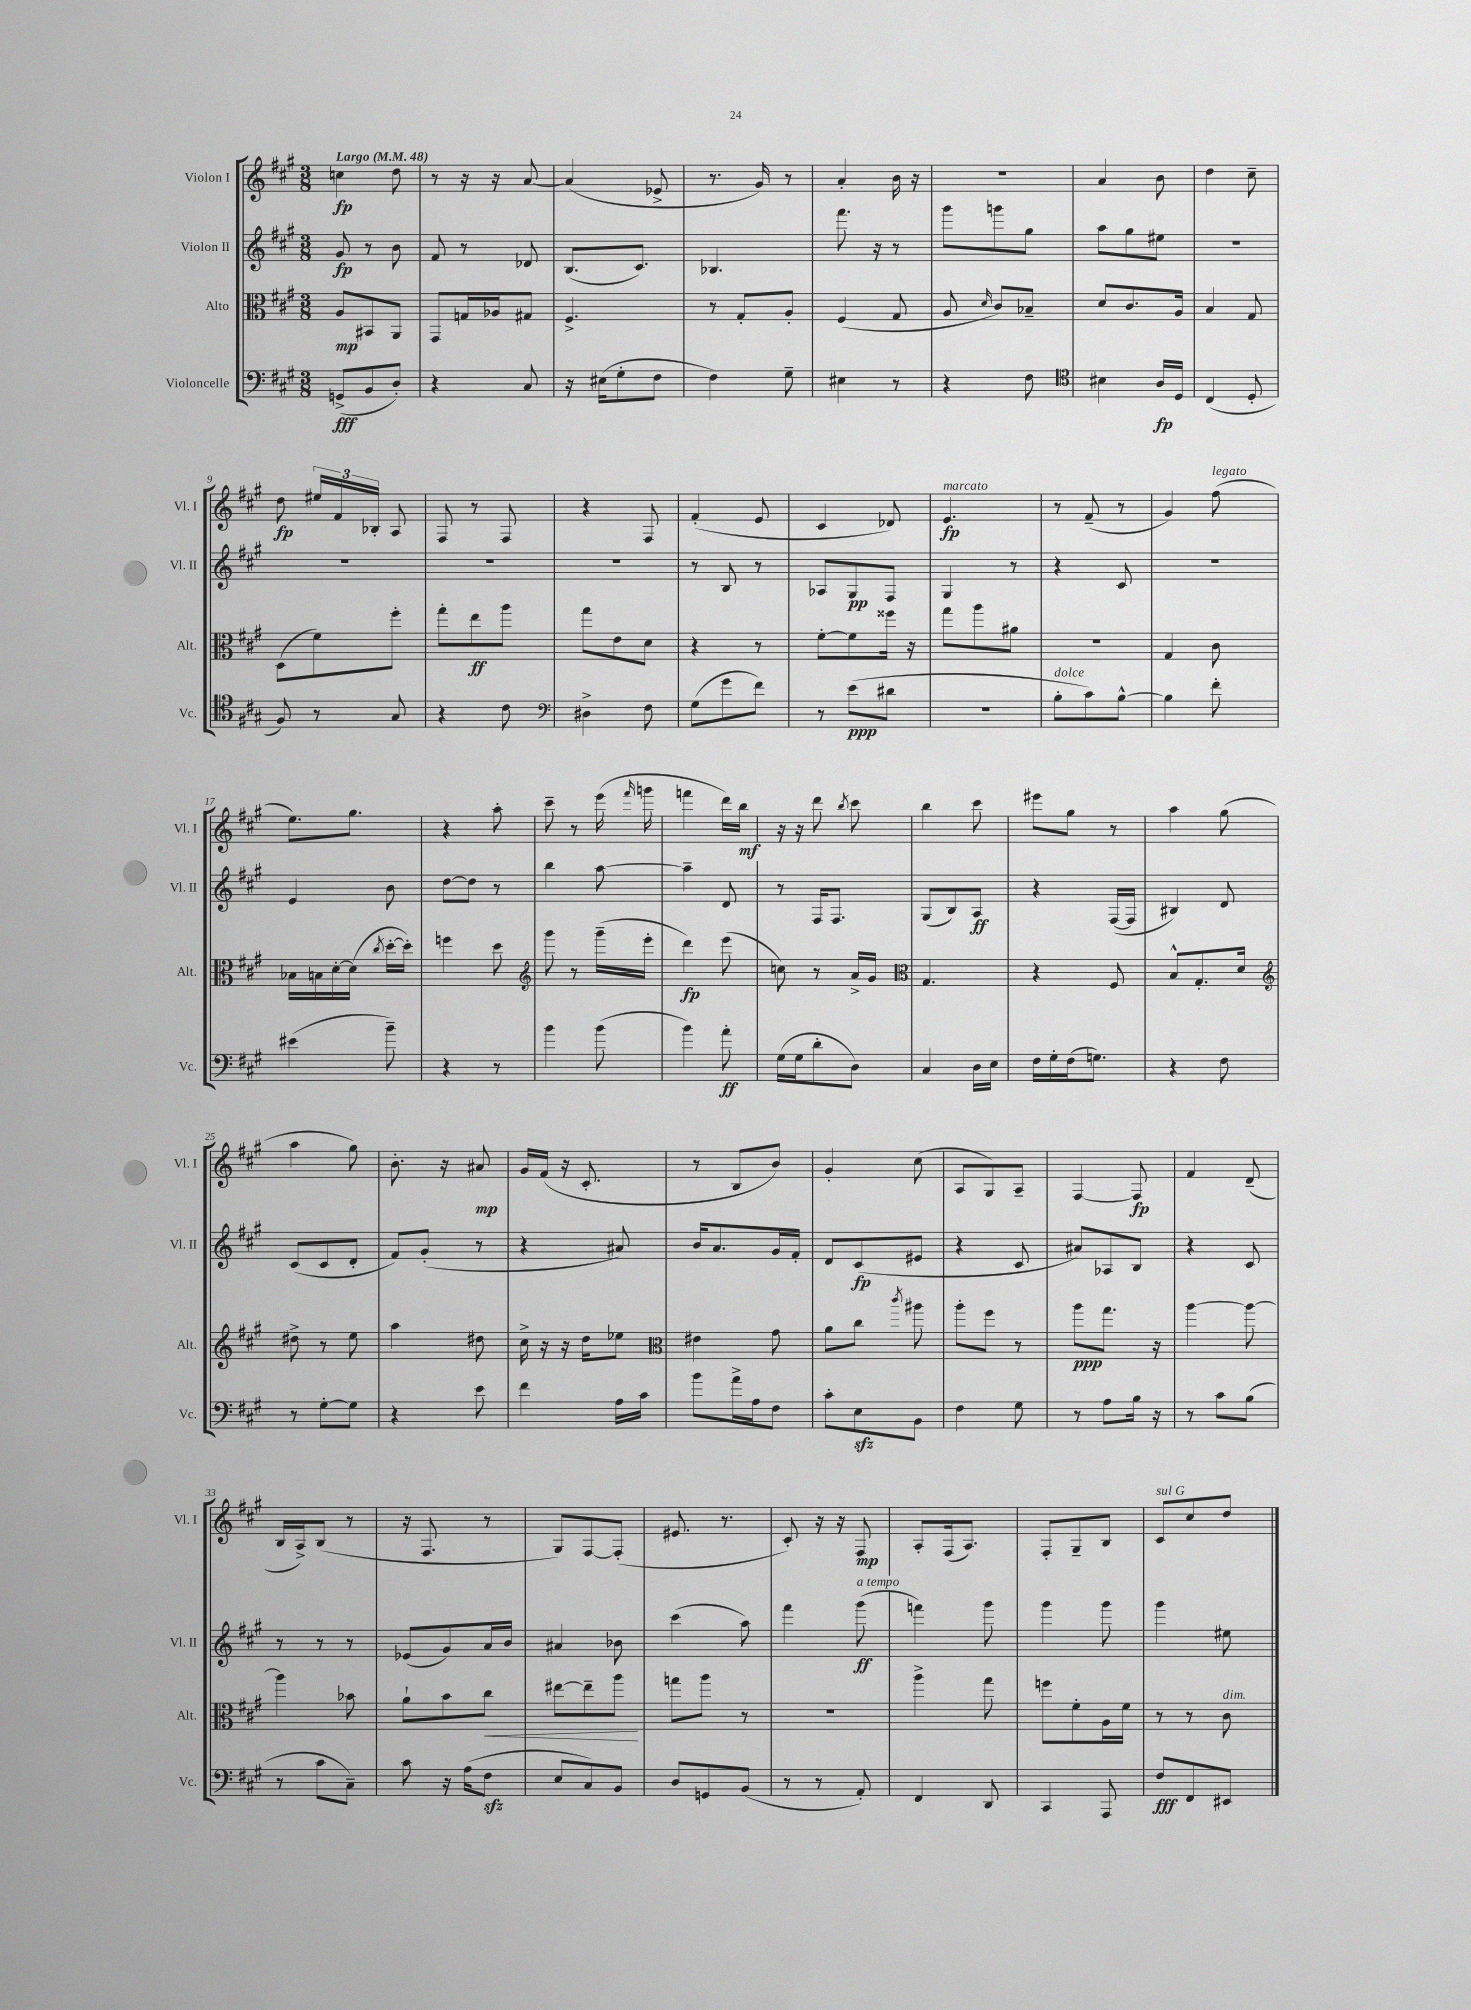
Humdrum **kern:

**kern	**kern	**kern	**kern
*staff4	*staff3	*staff2	*staff1
*clefF4	*clefC3	*clefG2	*clefG2
*k[f#c#g#]	*k[f#c#g#]	*k[f#c#g#]	*k[f#c#g#]
*M3/8	*M3/8	*M3/8	*M3/8
*MM48	*MM48	*MM48	*MM48
(8GG^	8A	8g#	4cc
8BB	8BB#	8r	.
8D')	8AA	8b	8dd
=	=	=	=
4r	8GG#	8f#	8r
.	16G	8r	16r
.	16A-	.	16r
8C#	8G#	8d-	[8a
=	=	=	=
16r	4.F#^	(8.B	(4a]
(16E#	.	.	.
8G#'	.	.	.
.	.	8.c#)	.
8F#	.	.	8e-^
=	=	=	=
4F#)	8r	4.B-	8.r
.	8G#'	.	.
.	.	.	16g#)
8G#~	8A'	.	8r
=	=	=	=
4E#	(4F#	8.fff#	4a'
.	.	16r	.
8r	8G#	8r	16b
.	.	.	16r
=	=	=	=
4r	8A	8ggg#	4.r
.	16qqd	.	.
.	8c#)	8ggg	.
8F#	8B-~	8gg#	.
=	=	=	=
*clefC4	*	*	*
4B#	8d	8aa	4a
.	8.c#	8gg#	.
16A	.	8ee#	8b
16D	16A	.	.
=	=	=	=
(4C#	4B	4.r	4dd
8D'	8G#	.	8cc#~
=	=	=	=
8F#)	(8D	4.r	8dd
8r	8f#)	.	24ee#
.	.	.	24f#
.	.	.	24B-'
8G#	8ff#'	.	8A
=	=	=	=
4r	8gg#'	4.r	8F#
.	8ee	.	8r
8c#	8aa	.	8F#
=	=	=	=
*clefF4	*	*	*
4D#^	8gg#	4.r	4r
.	8e	.	.
8F#	8d	.	8F#
=	=	=	=
(8G#	4r	8r	(4f#'
8g#	.	8B	.
8f#)	8r	8r	8e
=	=	=	=
8r	[8f#'	8A-	4c#
(8e	8f#]	8G#	.
8d#	16ff##	8F#	8d-)
.	16r	.	.
=	=	=	=
4.r	8gg#	4G#	4.e
.	8aa	.	.
.	8a#	8r	.
=	=	=	=
8B'	4.r	4r	8r
8c#)	.	.	(8f#~
[8B^^	.	8c#	8r
=	=	=	=
4B]	4G#	4.r	4g#)
8f#'	8c#	.	(8ff#
=	=	=	=
(4e#	16B-	4e	8.ee)
.	16B	.	.
.	[16d'	.	.
.	(16d]	.	8.gg#
.	8qcc#	.	.
8b~)	[16dd'	8b	.
.	16dd'])	.	.
=	=	=	=
4r	4ff	[8dd	4r
.	.	8dd]	.
8r	8dd	8r	8aa'
=	=	=	=
*	*clefG2	*	*
4b	8ggg#	4bb	8ccc#~
.	8r	.	8r
(8b	(16ggg#~	[8aa	(16eee
.	.	.	16qqfff#
.	16eee'	.	16ggg
=	=	=	=
4b)	4ddd)	4aa~]	4fff
8a'	(8eee	8d	16ddd)
.	.	.	16bb
=	=	=	=
(16G#	8cc)	8r	16r
16G#	.	.	16r
8d'	8r	16F#	8ddd
.	.	8.F#	.
.	.	.	8qbb
8D)	16a^	.	8ccc#
.	16g#	.	.
=	=	=	=
*	*clefC3	*	*
4C#	4.G#	(8G#	4bb
.	.	8B)	.
16D	.	8A	8ccc#
16E	.	.	.
=	=	=	=
16F#	4r	4r	8eee#
16G#'	.	.	.
(16F#	.	.	8gg#
8.G)	.	.	.
.	8F#	([16F#	8r
.	.	16F#]	.
=	=	=	=
4r	8B^^	4B#)	4aa
.	8.G#'	.	.
8F#	.	8d	(8gg#
.	16d	.	.
=	=	=	=
*	*clefG2	*	*
8r	8dd#^	(8c#	4aa
[8G#'	8r	8c#	.
8G#]	8ee	8d'	8gg#)
=	=	=	=
4r	4aa	8f#)	8.b'
.	.	(8g#'	.
.	.	.	16r
8e	8dd#	8r	8a#
=	=	=	=
4f#	16cc#^	4r	16g#
.	16r	.	(16f#
.	16r	.	16r
.	16dd	.	8.c#'
16A	8ee-	8a#)	.
16c#	.	.	.
=	=	=	=
*	*clefC3	*	*
8b	4e#	16b	8r
.	.	8.a	.
16a^	.	.	8B
16A	.	.	.
8F#	8g#	16g#	8b)
.	.	16f#'	.
=	=	=	=
8c#'	8a	8d	4g#'
8E	8cc#	(8c#	.
.	8qccc#	.	.
8BB	8aa#	8e#	(8cc#
=	=	=	=
4F#	8aa'	4r	8A
.	8ff#	.	8G#)
8G#	8r	8c#	8A~
=	=	=	=
8r	8aa	8a#)	[4F#
8A	8.gg#	8A-	.
16B	.	8B	8F#]
16r	16r	.	.
=	=	=	=
8r	[4aa	4r	4f#
8c#	.	.	.
(8B	8aa_	8c#	(8d~
=	=	=	=
8r	4aa]	8r	16B
.	.	.	16A^)
8c#	.	8r	(8B
8C#~)	8b-	8r	8r
=	=	=	=
8c#	8a`	(8e-	16r
.	.	.	8.F#
16r	8b	8g#)	.
(16A	.	.	.
8F#	8cc#	16a	8r
.	.	16b	.
=	=	=	=
8E	[8ee#	4a#	8G#)
8C#)	8ee#~]	.	[8F#
8BB	8aa	8b-	(8F#']
=	=	=	=
8D	8gg	(4ccc#	8.e#
8GG	8aa	.	.
.	.	.	8.r
(8BB	8r	8aa)	.
=	=	=	=
8r	4.r	4fff#	8c#')
8r	.	.	16r
.	.	.	16r
8AA')	.	(8ggg#	8F#
=	=	=	=
4FF#	4aa^	4fff)	8A'
.	.	.	(16F#
.	.	.	8.A)
8DD	8gg#	8ggg#	.
=	=	=	=
4CC#	8ff	4ggg#	8F#'
.	8f#'	.	8G#~
8AAA	16A	8ggg#	8B
.	16f#	.	.
=	=	=	=
8F#	8r	4ggg#	8c#
8FF#	8r	.	8cc#
8EE#	8c#	8ee#	8dd
==	==	==	==
*-	*-	*-	*-
